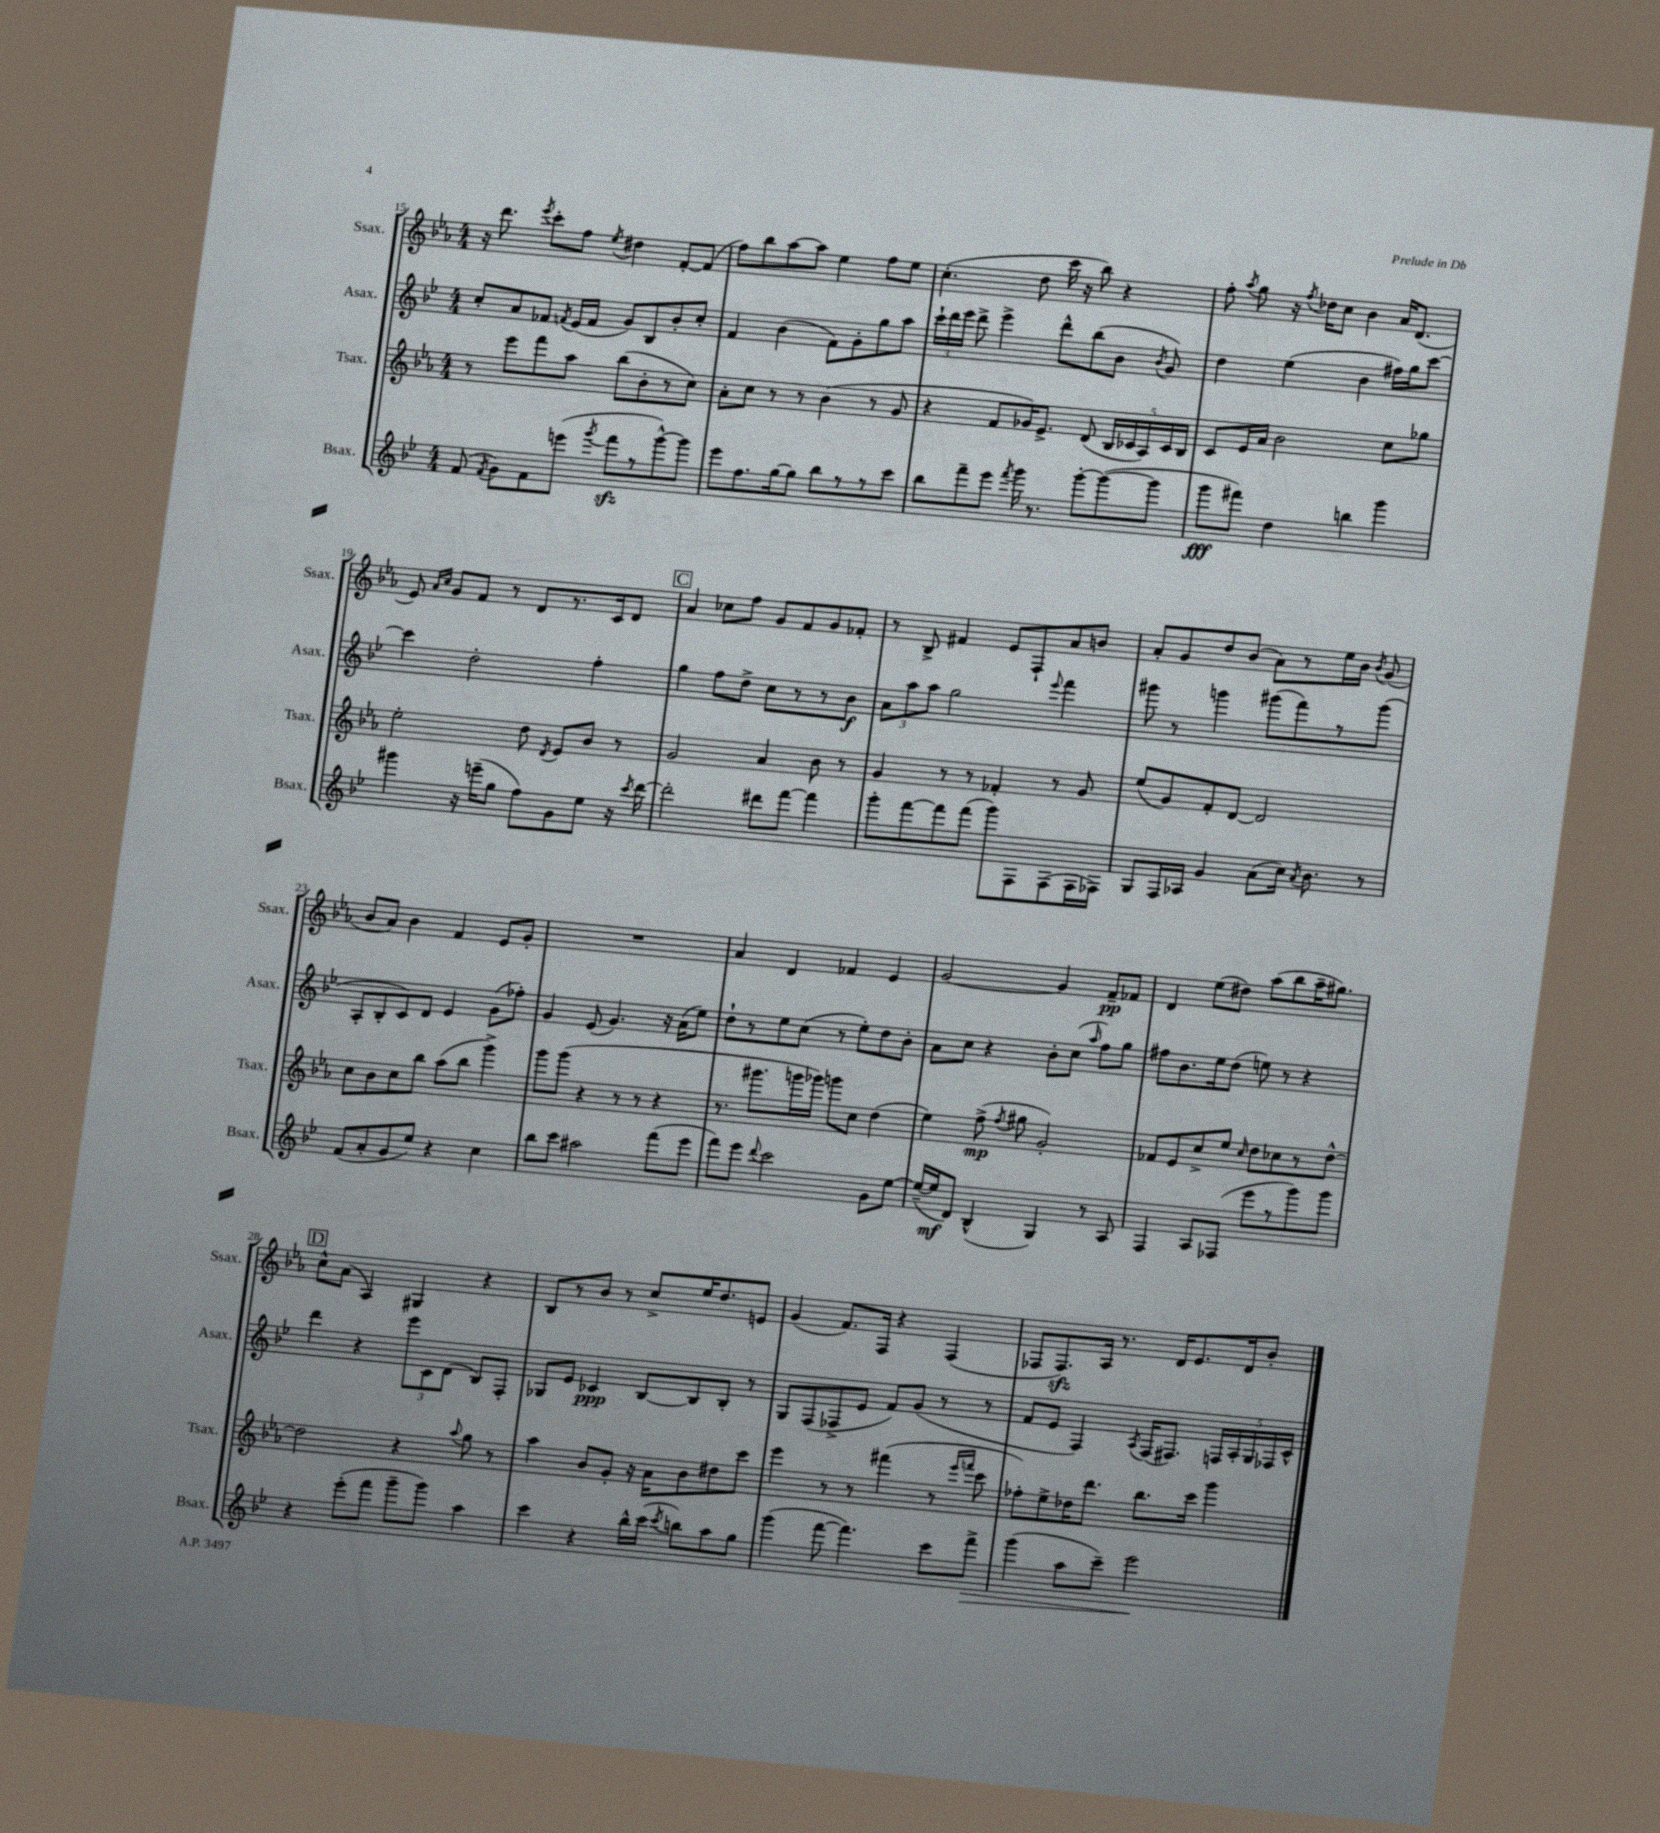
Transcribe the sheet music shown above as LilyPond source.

<<
\new StaffGroup <<
\new Staff = "s0" \with { instrumentName = "Ssax." shortInstrumentName = "Ssax." } {
    \clef treble \key ees \major \numericTimeSignature \time 4/4
    \autoBeamOff r16 d'''8. \acciaccatura { ees'''8 } c'''8[-. f''8] \acciaccatura { ees''8 } dis''4 f'8[~-. f'8]( |
    f''8[) bes''8 aes''8~ aes''8] ees''4 f''8[ ees''8] |
    c''4.-.( d''8 c'''16 r16 bes''8) r4 |
    f''8-. \acciaccatura { aes''8 } g''8 r16 \acciaccatura { f''8 } des''16[ c''8] bes'4 aes'16[ d'8.]( |
    ees'8) \grace { aes'16[ c''16] } g'8[ f'8] r8 d'8[ r8. c'16 d'8] |
    \mark \markup { \box "C" } aes'4 ces''8[ f''8] g'8[ f'8 g'8 fes'8]-. |
    r8 bes8-> fis'4 ees'8[ f8-! aes'8 b'8] |
    aes'8[-. g'8 d''8 bes'8]( aes'8[) r8 ees''16 bes'16] \acciaccatura { bes'8 } g'8( |
    bes'8[ aes'8]) bes'4 f'4 ees'8[ g'8]-. |
    R1 |
    aes'4 d'4 fes'4 ees'4 |
    g'2~ g'4 f'8[--\pp fes'8] |
    d'4 ees''8[( dis''8]) aes''8[( bes''8 aes''16-- gis''8.]) |
    \mark \markup { \box "D" } c''8[-^ aes'8]( aes4) gis4 r4 |
    bes8[ r8 bes'8] r8 c''8[-> ees''16 d''8. e'8] |
    g'4( f'8.[) f16] r4 f4( |
    fes8[ fes8.\sfz) aes16] r8. d'16[ ees'8. d'16 bes'8]-. \bar "|." |
}
\new Staff = "s1" \with { instrumentName = "Asax." shortInstrumentName = "Asax." } {
    \clef treble \key bes \major \numericTimeSignature \time 4/4
    \autoBeamOff c''8[-. a'8 fes'8] \acciaccatura { f'8 } ees'16[( f'16] g'8[) bes8 bes'8-. c''8]-. |
    f'4 bes'4( f'8[) g'8-. g''8 a''8] |
    \tuplet 3/2 { c'''16[-! d'''16 ees'''16] } d'''8-> ees'''4-> d'''8[-^ bes''8( bes'8] \acciaccatura { bes'8 } g'8) |
    d''4 ees''4( bes'4 fis''16[) g''16 c'''8]~ |
    c'''4 d''2-. f''4-. |
    \mark \markup { \box "C" } g''4 f''8[ d''8]-> c''8[ r8 r8 bes'8]\f |
    \tuplet 3/2 { a'8[ a''8 a''8] } g''2 \appoggiatura { ees'''8 } f'''4 |
    gis'''8 r8 g'''4 gis'''8[( f'''8) r8 gis'''8]( |
    a8[-. bes8-. c'8) d'8] ees'4 g'8[( fes''8]-.) |
    g'4 ees'8( g'4.) r16 a'16[( ees''8]) |
    d''8[-! r8 ees''8 c''8]( r8 ees''8[-.) d''8 bes'8]-. |
    a'8[ c''8] r4 bes'8[-. c''8]( \grace { a''16 } f''8[) g''8] |
    fis''8[ bes'8. ees''16 d''8]( e''8) r8 r4 |
    \mark \markup { \box "D" } d'''4 r4 \tuplet 3/2 { ees'''8[ c'8 d'8]( } bes8[) f8]-. |
    ges8[ ees'8] ces'4\ppp bes8[~ bes8 bes8]-. r8 |
    g8[ f8( fes8-> ees'8] f'8[) g'8]( r8 r8 |
    f'8[ ees'8] f4) \acciaccatura { a8 } f16[( fis8.]) \tuplet 5/4 { f16[ a16-. g16 fes16 c'16]-^ } \bar "|." |
}
\new Staff = "s2" \with { instrumentName = "Tsax." shortInstrumentName = "Tsax." } {
    \clef treble \key ees \major \numericTimeSignature \time 4/4
    \autoBeamOff r8 ees'''8[ f'''8 aes''8] bes''8[( bes'8-. r8 c''8]) |
    aes'8[-. c''8] r8 r8 bes'4( r8 g'8 |
    r4 f'8[ ges'16) ees'8.]-> d'8( \tuplet 5/4 { bes16[ ces'16 aes16) ces'16 bes16] } |
    c'8[ ees'16 aes'16] bes'2 c''8[ ges''8] |
    ees''2-. d''8 \acciaccatura { d'8 } ees'8[ bes'8] r8 |
    \mark \markup { \box "C" } g'2 aes'4 bes'8 r8 |
    g'4 r8 r8 fes'4-. r8 g'8 |
    ees''8[( g'8) f'8-. d'8]~ d'2 |
    c''8[ bes'8 c''8 bes''8] aes''8[( bes''8] g'''4->) |
    g'''8[ g'''8]( r4 r8 r8 r4 |
    r8. gis'''8.[ g'''16 ges'''16]) g'''8[ c''8] d''4( |
    ees''4) f''8->\mp( \acciaccatura { f''8 } gis''8 g'2-.) |
    fes'8[ ees'8 c''8-> ees''8] \grace { c''16 } d''8[ ces''8 r8 d''8]~-^ |
    \mark \markup { \box "D" } d''2 r4 \appoggiatura { aes''8 } g''8 r8 |
    aes''4 bes'8[ g'8]-. r16 aes'16[ bes'8 dis''8 c'''8] |
    ees'''4 r8 r8 fis'''4( r8 \grace { ees'''16[ f'''16] } c'''8 |
    fes''8[-.) ees''8-> des''16 d'''8.] bes''8.[ c'''16] g'''4 \bar "|." |
}
\new Staff = "s3" \with { instrumentName = "Bsax." shortInstrumentName = "Bsax." } {
    \clef treble \key bes \major \numericTimeSignature \time 4/4
    \autoBeamOff f'8( \acciaccatura { f'8 } g'8[) f'8 e'''8]( \acciaccatura { g'''8 } f'''8[\sfz r8 g'''8~-^) g'''8] |
    ees'''8[ f''8. g''16~ g''8] bes''8[ r8 r8 c'''8] |
    bes''8[ f'''8-- ees'''8] \acciaccatura { f'''8 } g'''16 r8. g'''8[~-. g'''8~( g'''8] |
    g'''8[\fff fis'''8]) d''4 b''4 g'''4 |
    gis'''4 r16 e'''16[--( g''8] f''8[) g'8 ees''8] r16 \acciaccatura { c'''8 } d'''16~ |
    \mark \markup { \box "C" } d'''2-. dis'''8[ f'''8]~ f'''4 |
    g'''8[-. f'''8~ f'''8 f'''8]( g'''8[) f8 f8( f16 fes16]) |
    g8[ f16 aes16] g'4 a'8[( c''16]) \acciaccatura { a'8 } bes'8. r8 |
    f'8[( a'8-. g'8 ees''8]) r4 c''4 |
    bes''8[ c'''8] ais''2 f'''8[( ees'''8] |
    f'''8[) ees'''8] \appoggiatura { d'''8 } c'''2 g'8[ ees''8]~ |
    ees''16[~--( ees''16\mf d'8]) bes4-^( g4) r8 a8 |
    f4 a8[ fes8]( ees'''8[ r8 g'''8) g'''8] |
    \mark \markup { \box "D" } r4 ees'''8[-.( f'''8] g'''8[-- g'''8]) a''4 |
    c'''4 r4 bes''16[-^ c'''16]( \acciaccatura { c'''8 } b''8[) a''8 g''8] |
    g'''4( f'''8~ f'''4.) c'''8[ f'''8]->\> |
    g'''4( a''8[ c'''8]--) ees'''2\! \bar "|." |
}
>>
>>
\layout { \context { \Score currentBarNumber = #15 } }
